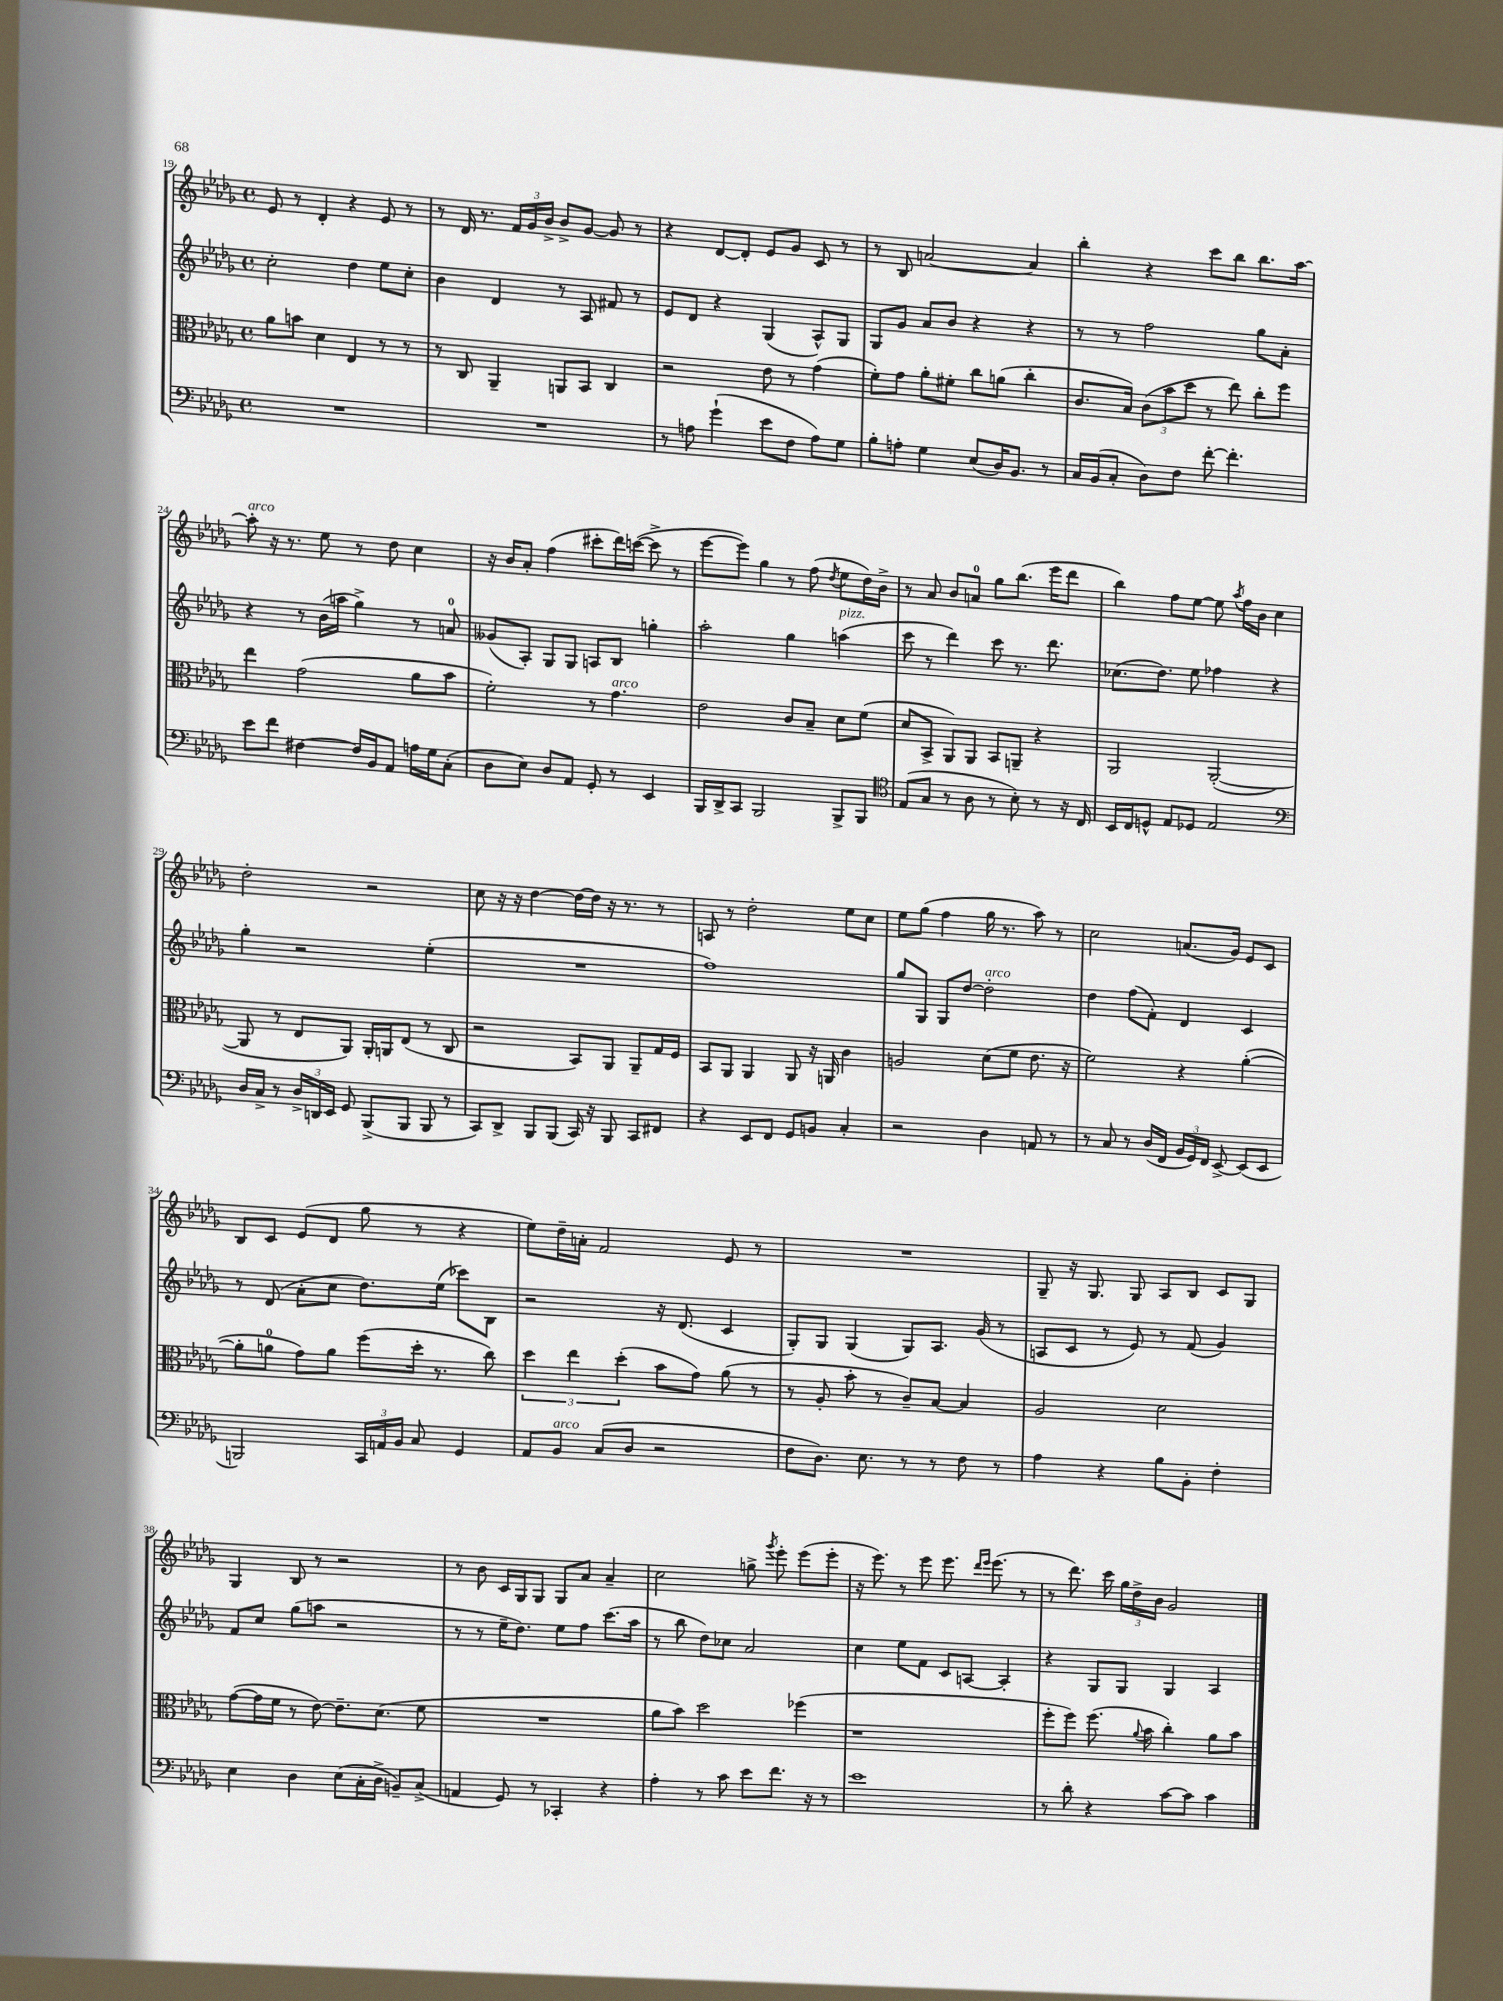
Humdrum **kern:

**kern	**kern	**kern	**kern
*staff4	*staff3	*staff2	*staff1
*clefF4	*clefC3	*clefG2	*clefG2
*k[b-e-a-d-g-]	*k[b-e-a-d-g-]	*k[b-e-a-d-g-]	*k[b-e-a-d-g-]
*M4/4	*M4/4	*M4/4	*M4/4
*met(c)	*met(c)	*met(c)	*met(c)
1r	8a-\L	2cc'\	8e-/
.	8b\J	.	8r
.	4d-\	.	4d-'/
.	4E-/	4dd-\	4r
.	8r	8ee-\L	8e-/
.	8r	8cc'\J	8r
=	=	=	=
1r	8r	4b-\	8r
.	8C/	.	16d-/
.	.	.	8.r
.	4AA-~/	4d-/	.
.	.	.	24f/LL
.	.	.	24g-/
.	.	.	24b-^/JJ
.	8AA/L	8r	8b-^/L
.	8BB-/J	8A-/	[8g-/J
.	4C/	8f#/	8g-/]
.	.	8r	8r
=	=	=	=
8r	2r	8e-/L	4r
8A\	.	8d-/J	.
(4g-`\	.	4r	[8d-/L
.	.	.	8d-'/]J
8e-\L	8e-\	(4G-/	8e-/L
8F\J	8r	.	8g-/J
8A\L)	(4g-\	8A-^^/L)	8c/
8G-\J	.	8G-/J	8r
=	=	=	=
8B-'\L	8f'\L)	8G-/L	8r
8A'\J	8g-\J	8g-/J	8B-/
4G-\	8a-'\L	8a-/L	[2a/
.	8f#'\J	8b-/J	.
(8E-/L	8cc\L	4r	.
16D-/K)	(8a\J	.	.
8.BB-/J	.	.	.
.	4cc'\	4r	4a/]
8r	.	.	.
=	=	=	=
16C/LL	8.c/L	8r	4bb-'\
(16BB-/J	.	.	.
8C'/J	.	8r	.
.	16B-/Jk)	.	.
8D-\L)	(12c\L	2ff\	4r
.	12b-\	.	.
8F\J	.	.	.
.	12dd-\J	.	.
[8f'\	8r	.	8ccc\L
4.f'\]	8ee-\)	.	8bb-\J
.	8cc'\L	8gg-\L	8.bb-\L
.	8ff\J	8a-'\J	.
.	.	.	[16aa-\Jk
=	=	=	=
8e-\L	4ee-\	4r	8aa-'\]
8f\J	.	.	16r
.	.	.	8.r
[4F#\	(2g-\	8r	.
.	.	(16b-\LL	8ee-\
.	.	16aa\JJ	.
16F#/]LL	.	4gg-^\)	8r
16BB-/J	.	.	.
8AA-/J	.	.	8dd-\
16A\LL	8a-\L	8r	4cc\
16G-\J	.	.	.
(8C'\J	8b-\J	8a/	.
=	=	=	=
8D-\L	2f'\)	(8g--/L	16r
.	.	.	16b-/LK
8E-\J)	.	8A-'/J)	8a-'/J
8D-/L	.	8G-/L	(4ff\
8AA-/J	.	8G-/J	.
8GG-'/	8r	8A/L	8ccc#'\L
8r	4.g-\	8B-/J	16ddd-\L)
.	.	.	([16ccc\JJ
4EE-/	.	4gg'\	8ccc^\]
.	.	.	8r
=	=	=	=
16BBB-/LL	2e-\	2aa-'\	[8eee-\L
16DD-^/J	.	.	.
8CC/J	.	.	8eee-\]J)
2BBB-/	.	.	4gg-\
.	8c/L	4gg-\	8r
.	8B-~/J	.	(8ff\
.	.	.	8qdd-/
8BBB-^/L	8d-\L	(4aa\	8ee-\L
8BBB-/J	(8f\J	.	16dd-\L)
.	.	.	16b-^\JJ
=	=	=	=
*clefC4	*	*	*
(8E-/L	8d-/L	8ccc\	8r
8G-/J	8BB-^/J	8r	8a-/
8r	8AA-/L)	4ddd-\)	8b-/L
8A-\	8AA-/J	.	8a/J
8r	8BB-/L	8ccc\	8gg-\L
8B-'\)	8AA~/J	8.r	(8.bb-\J
8r	4r	.	.
.	.	8.ddd-\	16eee-\LK
16r	.	.	8ddd-\J
16C/	.	.	.
=	=	=	=
16BB-/LL	2AA-/	(8.cc-\L	4bb-\)
16C/J	.	.	.
8D^^/J	.	.	.
.	.	8.dd-\J)	.
8E-/L	.	.	8ff\L
8D-/J	.	8ee-\	[8ee-\J
2E-/	([2AA-'/	4ff-\	8ee-\]
.	.	.	8qaa-/
.	.	.	16ff\LL
.	.	.	16b-\JJ
.	.	4r	4cc\
=	=	=	=
*clefF4	*	*	*
16D-/LL	8AA-/]	4gg-'\	2dd-'\
16C^/JJ	.	.	.
8r	8r	.	.
24D-^/LL	8E-/L	2r	.
24DD/	.	.	.
24EE-/JJ	.	.	.
8GG-/	8AA-/J)	.	.
(8BBB-^/L	16AA-'/LL	.	2r
.	16AA/J	.	.
8BBB-/J	(8E-/J	.	.
8BBB-/	8r	(4ee-'\	.
8r	8C/	.	.
=	=	=	=
8CC/L)	2r	1r	8cc\
8DD-^/J	.	.	16r
.	.	.	16r
8BBB-/L	.	.	[4dd-\
(8BBB-/J	.	.	.
16CC/)	8BB-/L)	.	16dd-\_LL
16r	.	.	16dd-\]JJ
8BBB-/	8AA-/J	.	16r
.	.	.	8.r
8CC/L	8AA-~/L	.	.
8FF#/J	16G-/L	.	8r
.	16F/JJ	.	.
=	=	=	=
4r	8BB-/L	1ff)	8A/
.	8AA-/J	.	8r
8EE-/L	4AA-/	.	2dd-'\
8FF/J	.	.	.
8GG-/L	8AA-/	.	.
8BB/J	16r	.	.
.	16AA/	.	.
4C'/	4c\	.	8ee-\L
.	.	.	8cc\J
=	=	=	=
2r	2A/	8gg-/L	8ee-\L
.	.	8G-/J	(8gg-\J
.	.	8G-/L	4ff\
.	.	[8dd-/J	.
4D-\	(8d-\L	2dd-'\]	16gg-\
.	.	.	8.r
.	8f\J	.	.
8AA/	8.e-\	.	8aa-\)
8r	.	.	8r
.	16r	.	.
=	=	=	=
8r	2f\)	4dd-\	2cc\
8C/	.	.	.
8r	.	(8ff\L	.
(16D-/LL	.	8f'\J)	.
16FF/JJ	.	.	.
24BB-/LL	4r	4d-/	(8.a/L
24GG-/)	.	.	.
24FF/JJ	.	.	.
[8EE-^/	.	.	.
.	.	.	16g-/Jk)
(8EE-/]L	([4a-'\	4c/	8e-/L
8EE-/J	.	.	8c/J
=	=	=	=
2BBB/)	8a-'\]L	8r	8B-/L
.	8a\J	(8d-/	8c/J
.	8g-\L)	8a-'\L	(8e-/L
.	8a\J	8cc\J	8d-/J
24CC/LL	(8ff\L	8.dd-\L)	8gg-\
24AA/	.	.	.
24BB-/JJ	.	.	.
8C/	16dd-'\Jk	.	8r
.	8.r	(16ee-\Jk	.
4GG-/	.	8ccc-\L)	4r
.	8cc\)	8B-\J	.
=	=	=	=
8AA-/L	6dd-\	2r	8ee-\L)
8BB-/J	.	.	16dd-~\L
.	6ee-\	.	.
.	.	.	16a'\JJ
(8C/L	.	.	2f/
.	(6dd-'\	.	.
8D-/J	.	.	.
2r	8b-\L	16r	.
.	.	(8.d-/	.
.	8g-\J)	.	.
.	(8a-\	4c/	8e-/
.	8r	.	8r
=	=	=	=
8F\L	8r	8G-'/L)	1r
8.D-\J)	8A-'/	8G-/J	.
.	8b-'\	(4G-/	.
8.E-\	.	.	.
.	8r	.	.
8r	8c~/L)	8G-/L)	.
8r	[8B-/J	8.A-/J	.
8F\	4B-/]	.	.
.	.	(16g-/	.
8r	.	8r	.
=	=	=	=
4A-\	2A-/	8A/L	8G-~/
.	.	8c/J	16r
.	.	.	8.G-/
4r	.	8r	.
.	.	8e-/)	8G-/
8B-\L	2d-\	8r	8A-/L
8BB-'\J	.	(8f/	8B-/J
4F'\	.	4g-/)	8c/L
.	.	.	8G-/J
=	=	=	=
4E-\	([8g-\L	8f/L	4G-/
.	16g-\]L	8cc/J	.
.	16f\JJ	.	.
4D-\	8r	(8gg-\L	8B-/
.	[8e-\)	8aa\J	8r
(8E-\L	8.e-~\]L	2r	2r
16C'\L	.	.	.
16D-^\JJ	(8.d-\J	.	.
8BB~/L)	.	.	.
(8C^/J	8f\	.	.
=	=	=	=
4AA/	1r	8r	8r
.	.	8r	8b-\
8GG-/)	.	16ee-~\LK	16c/LL
.	.	8.dd-\J)	16G-/J
8r	.	.	8G-/J
4CC-'/	.	8ee-\L	8G-/L
.	.	8ff\J	8a-/J
4r	.	(8.ccc\L	4a-~/
.	.	16aa-\Jk	.
=	=	=	=
4A-'\	8a-\L	8r	2cc\
.	8b-\J)	8bb-\	.
8r	2dd-\	8dd-\L)	.
8c\	.	8cc-\J	.
8e-\L	.	2a-/	8gg^\
.	.	.	8qggg-/
8.f\J	.	.	8eee-'\
.	(4ff-\	.	(8eee-\L
16r	.	.	.
8r	.	.	8eee-'\J
=	=	=	=
1e-	1r	4cc\	16r
.	.	.	8.eee-\)
.	.	8ee-\L	8r
.	.	8f\J	8eee-\
.	.	8c/L	8.eee-\
.	.	[8A/J	.
.	.	.	16qqddd-/LL
.	.	.	16qqeee-/JJ
.	.	.	(8.eee-\
.	.	4A'/]	.
.	.	.	8r
=	=	=	=
8r	8ff'\L	4r	8r
8d-'\	8ff\J)	.	8.ddd-\)
4r	(8.ff\	8G-/L	.
.	.	.	16ccc\
.	.	8G-/J	24gg-\LL
.	.	.	24dd-^\
.	8qqa-/	.	.
.	16b-\	.	.
.	.	.	24b-\JJ
[8c\L	4cc'\)	4G-/	2g-/
8c\]J	.	.	.
4c\	8a-\L	4A-/	.
.	8b-\J	.	.
==	==	==	==
*-	*-	*-	*-
